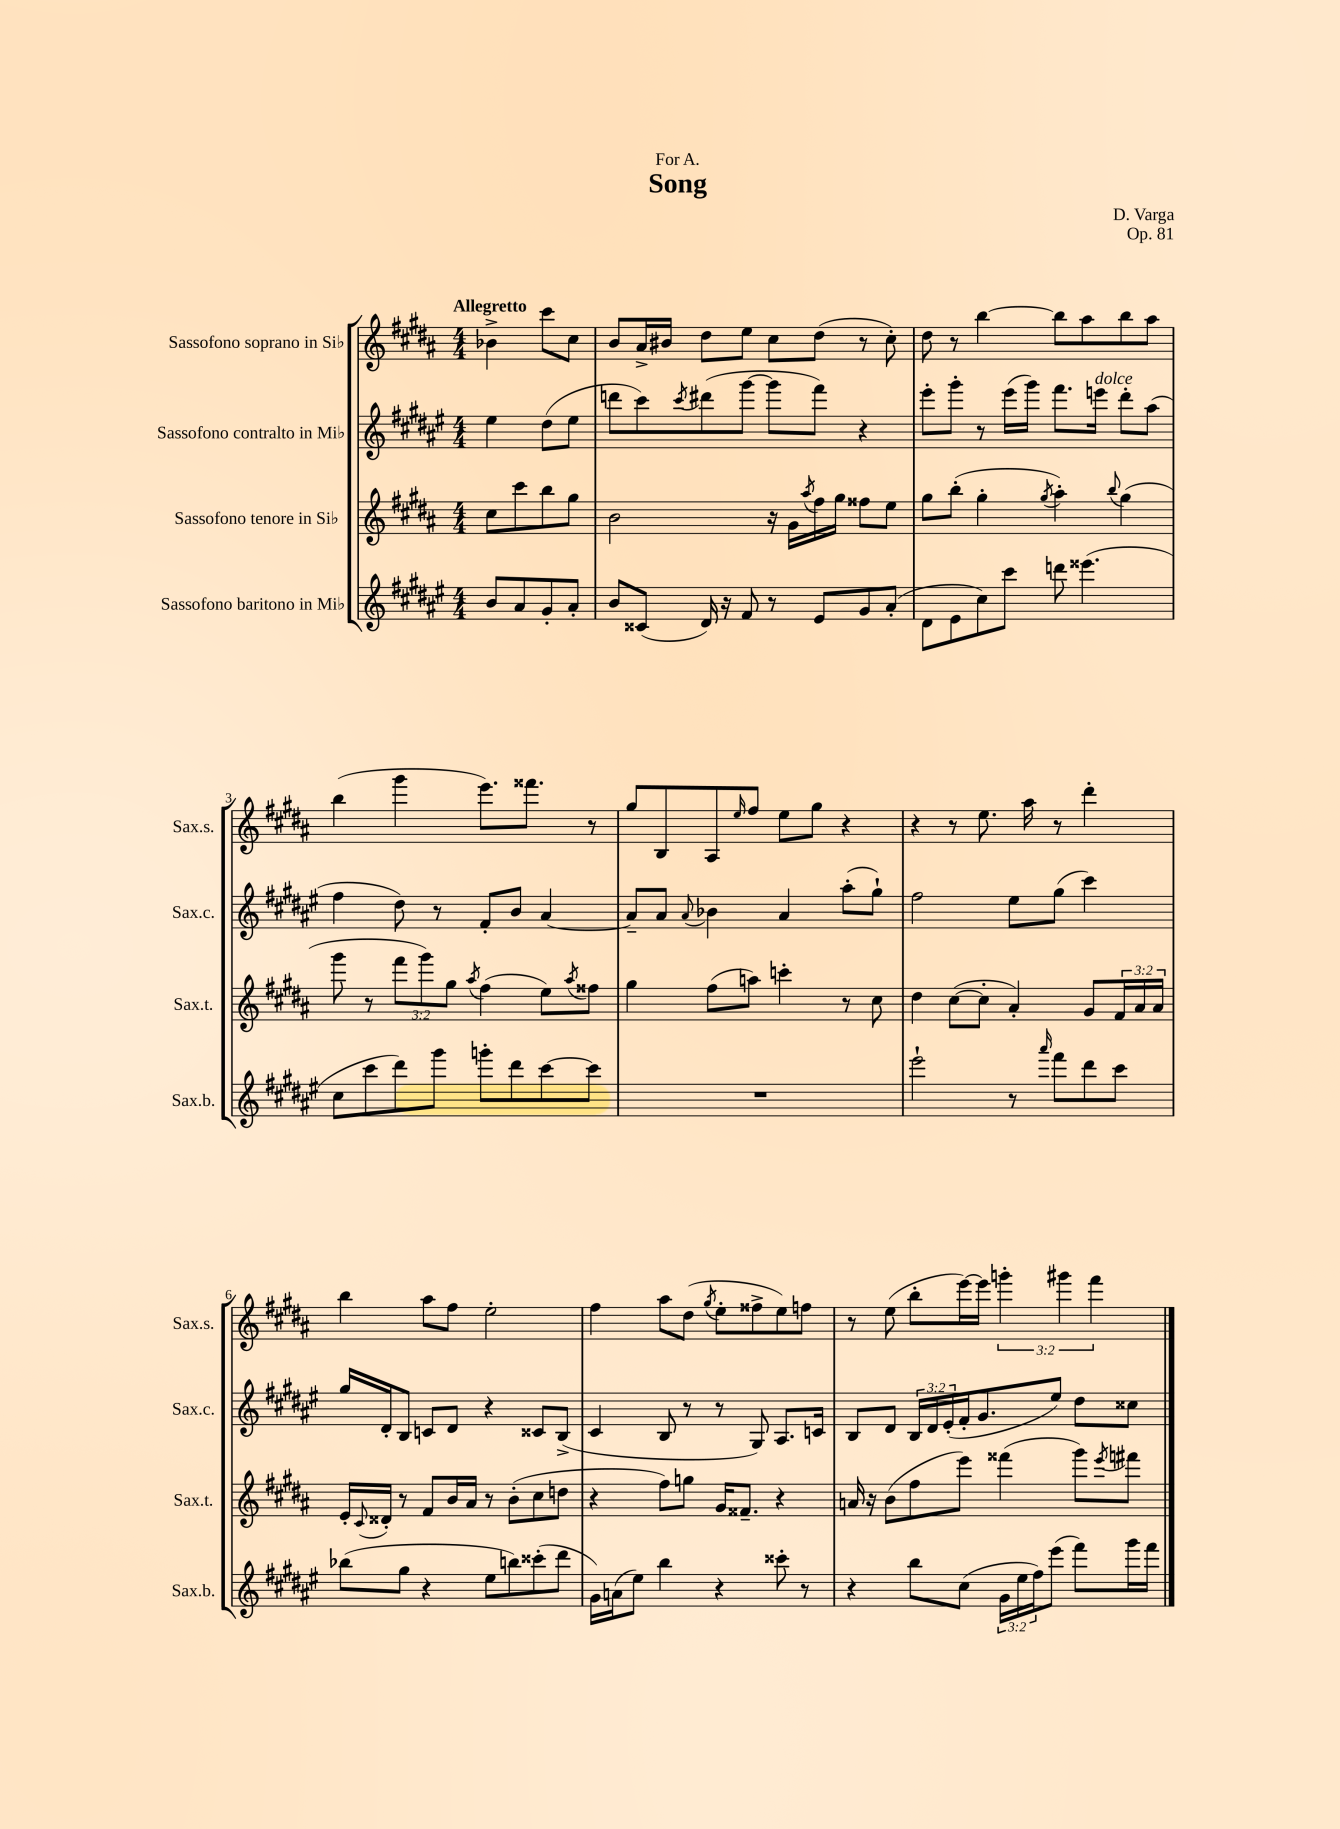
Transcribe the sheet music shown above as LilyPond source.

\header { title = "Song" composer = "D. Varga" dedication = "For A." opus = "Op. 81" }
<<
\new StaffGroup <<
\new Staff = "s0" \with { instrumentName = "Sassofono soprano in Sib" shortInstrumentName = "Sax.s." } {
    \clef treble \key b \major \numericTimeSignature \time 4/4 \override Staff.TupletNumber.text = #tuplet-number::calc-fraction-text \partial 2 \tempo "Allegretto"
    bes'4-> cis'''8 cis''8 |
    b'8 ais'16-> bis'16 dis''8 e''8 cis''8 dis''8( r8 cis''8-.) |
    dis''8 r8 b''4~ b''8 ais''8 b''8 ais''8 |
    b''4( gis'''4 e'''8.) fisis'''8. r8 |
    gis''8 b8 ais8 \grace { e''16 } fis''8 e''8 gis''8 r4 |
    r4 r8 e''8. ais''16 r8 dis'''4-. |
    b''4 ais''8 fis''8 e''2-. |
    fis''4 ais''8 dis''8( \acciaccatura { gis''8 } e''8-. fisis''8-> e''8) f''8 |
    r8 e''8( b''8-. e'''16~) e'''16 \tuplet 3/2 { g'''4-. gis'''4 fis'''4 } \bar "|." |
}
\new Staff = "s1" \with { instrumentName = "Sassofono contralto in Mib" shortInstrumentName = "Sax.c." } {
    \clef treble \key fis \major \numericTimeSignature \time 4/4 \override Staff.TupletNumber.text = #tuplet-number::calc-fraction-text \partial 2
    eis''4 dis''8( eis''8 |
    d'''8 cis'''8) \acciaccatura { cis'''8 } dis'''8( gis'''8~ gis'''8 fis'''8) r4 |
    eis'''8-. gis'''8-. r8 eis'''16( gis'''16) fis'''8. e'''16^\markup { \italic "dolce" } dis'''8-. ais''8( |
    fis''4 dis''8) r8 fis'8-. b'8 ais'4~ |
    ais'8-- ais'8 \appoggiatura { ais'8 } bes'4 ais'4 ais''8-.( gis''8-!) |
    fis''2 eis''8 gis''8( cis'''4) |
    gis''16 dis'16-. b8 c'8 dis'8 r4 cisis'8 b8->( |
    cis'4 b8 r8 r8 gis8) ais8. c'16 |
    b8 dis'8 \tuplet 3/2 { b16 dis'16 eis'16-.( } fis'16-. gis'8. eis''8) dis''8 cisis''8 \bar "|." |
}
\new Staff = "s2" \with { instrumentName = "Sassofono tenore in Sib" shortInstrumentName = "Sax.t." } {
    \clef treble \key b \major \numericTimeSignature \time 4/4 \override Staff.TupletNumber.text = #tuplet-number::calc-fraction-text \partial 2
    cis''8 cis'''8 b''8 gis''8 |
    b'2 r16 gis'16 \acciaccatura { ais''8 } fis''16 gis''16 fisis''8 e''8 |
    gis''8 b''8-.( gis''4-. \acciaccatura { gis''8 } ais''4-.) \appoggiatura { b''8 } gis''4( |
    gis'''8 r8 \tuplet 3/2 { fis'''8 gis'''8) gis''8 } \acciaccatura { ais''8 } fis''4( e''8) \acciaccatura { ais''8 } fisis''8 |
    gis''4 fis''8( a''8) c'''4-. r8 cis''8 |
    dis''4 cis''8~( cis''8-. ais'4-.) gis'8 \tuplet 3/2 { fis'16 ais'16 ais'16 } |
    e'16-. \appoggiatura { cis'8 } disis'16-. r8 fis'8 b'16 ais'16 r8 b'8-.( cis''8 d''8 |
    r4 fis''8) g''8 gis'16 fisis'8.-- r4 |
    a'16 r16 b'8( fis''8 e'''8) fisis'''4( gis'''8) \acciaccatura { e'''8 } fis'''8 \bar "|." |
}
\new Staff = "s3" \with { instrumentName = "Sassofono baritono in Mib" shortInstrumentName = "Sax.b." } {
    \clef treble \key fis \major \numericTimeSignature \time 4/4 \override Staff.TupletNumber.text = #tuplet-number::calc-fraction-text \partial 2
    b'8 ais'8 gis'8-. ais'8-. |
    b'8 cisis'8( dis'16) r16 fis'8 r8 eis'8 gis'8 ais'8-.( |
    dis'8 eis'8 cis''8) cis'''8 d'''8 eisis'''4.( |
    cis''8 cis'''8 dis'''8) gis'''8 g'''8-. dis'''8 cis'''8~ cis'''8 |
    R1 |
    eis'''2-! r8 \grace { ais'''16 } fis'''8 dis'''8 cis'''8 |
    bes''8( gis''8 r4 eis''8 b''8) cisis'''8-.( dis'''8 |
    gis'16) a'16( eis''8) b''4 r4 cisis'''8-. r8 |
    r4 b''8 cis''8( \tuplet 3/2 { gis'16 eis''16 fis''16) } eis'''8( fis'''8) gis'''16 fis'''16 \bar "|." |
}
>>
>>
